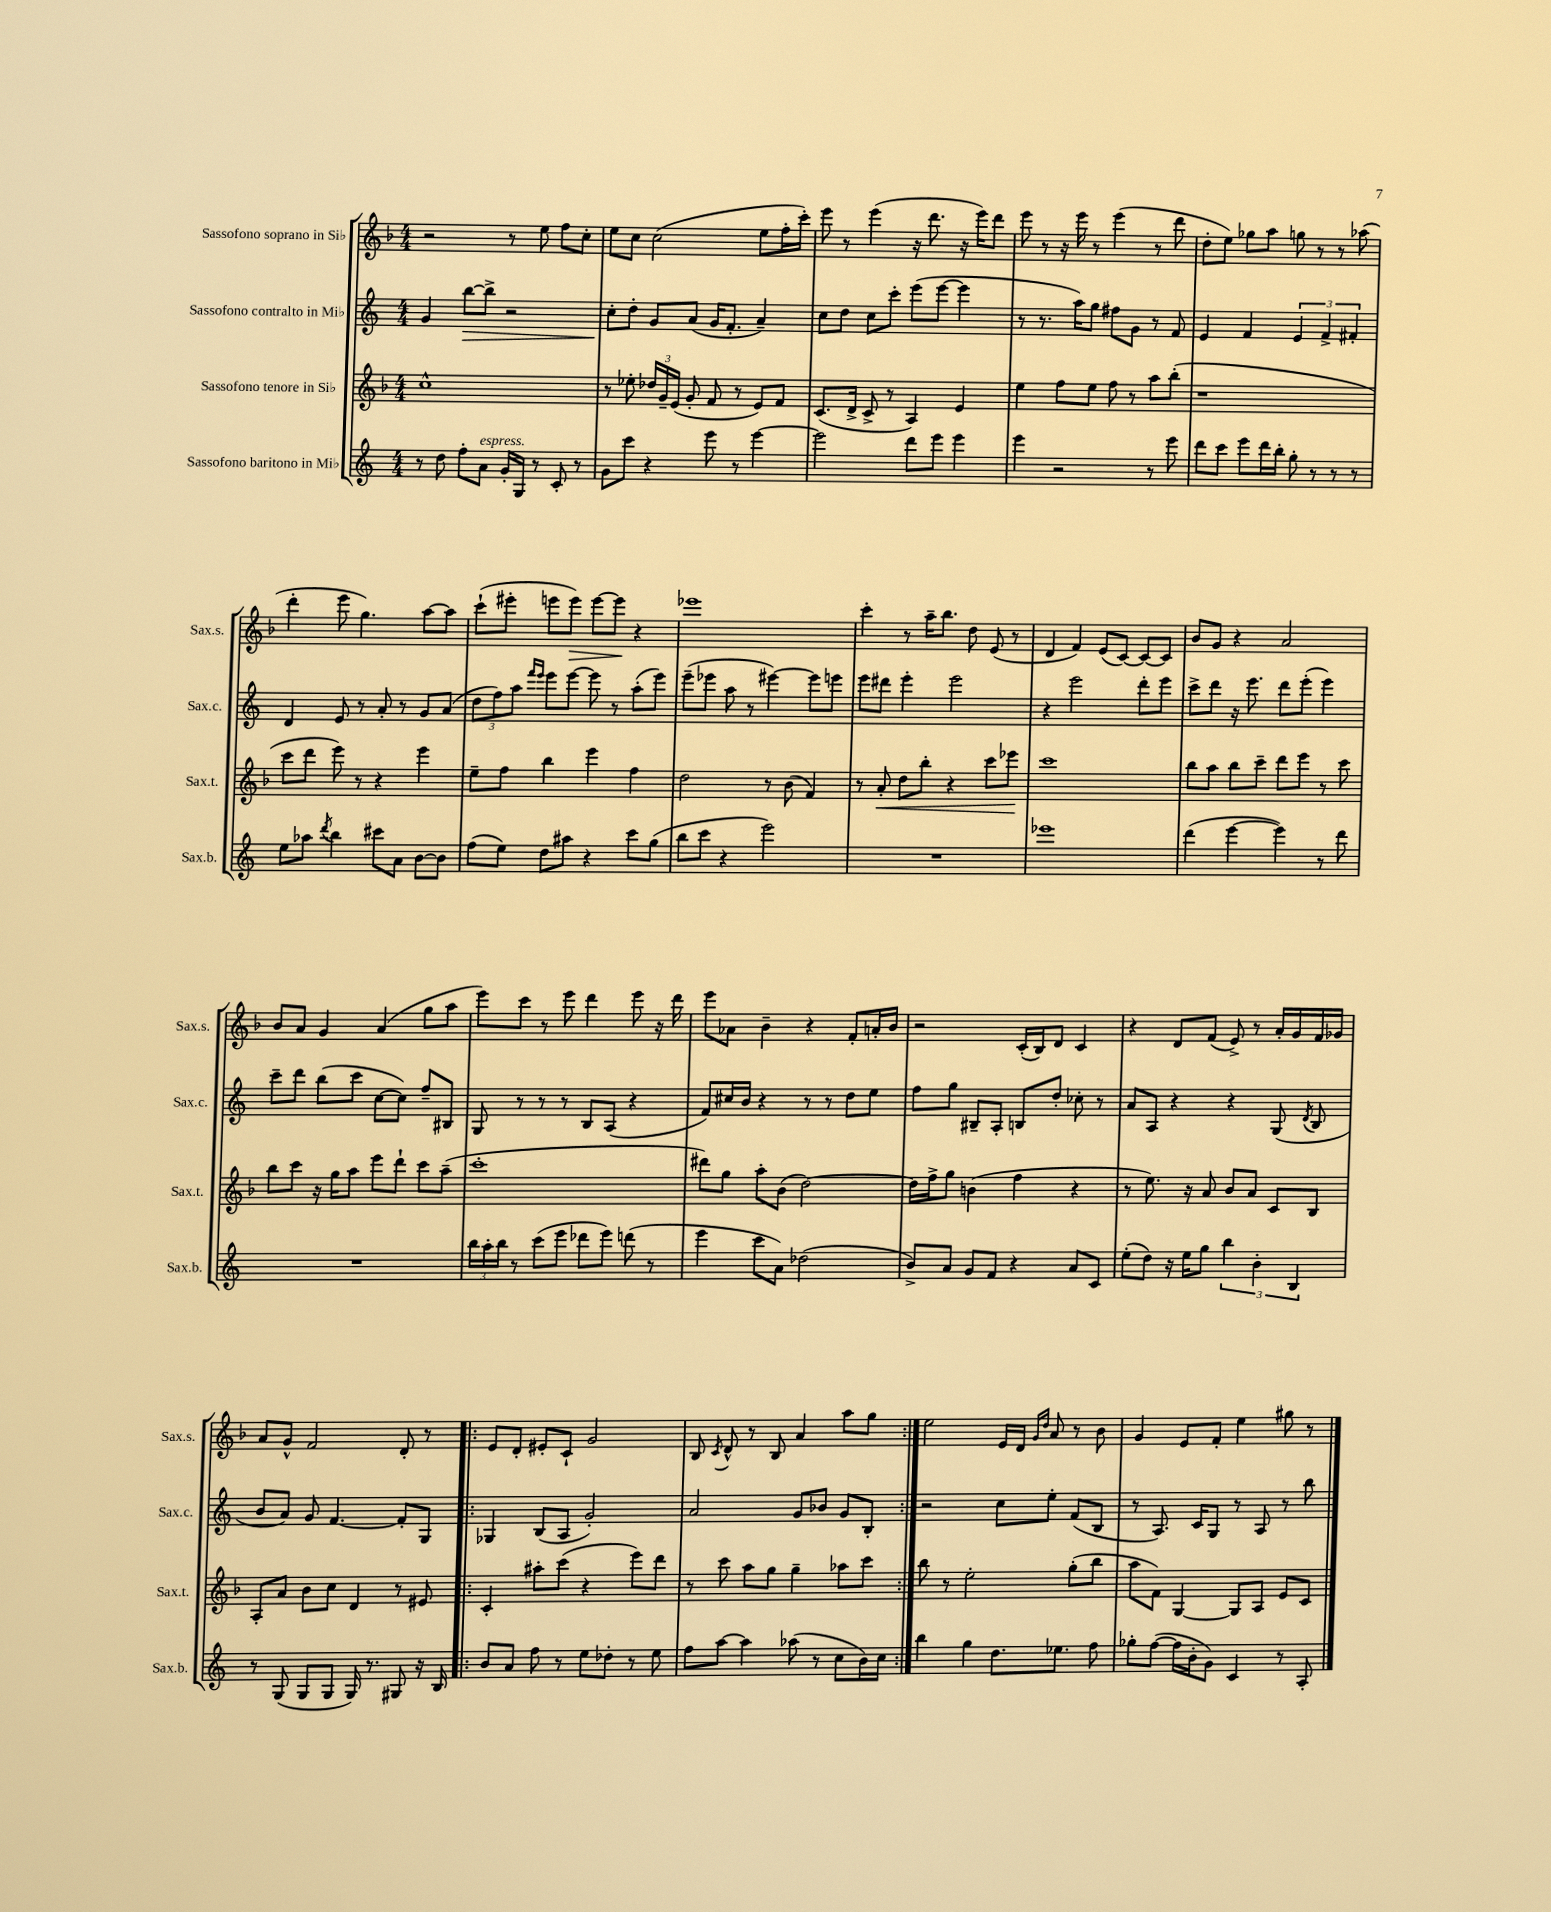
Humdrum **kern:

**kern	**kern	**kern	**kern
*staff4	*staff3	*staff2	*staff1
*clefG2	*clefG2	*clefG2	*clefG2
*k[]	*k[b-]	*k[]	*k[b-]
*M4/4	*M4/4	*M4/4	*M4/4
8r	1cc^^	4g	2r
8dd	.	.	.
8ff'	.	[8bb	.
8a	.	8bb^]	.
16g'	.	2r	8r
16G	.	.	.
8r	.	.	8ee
8c'	.	.	8ff
8r	.	.	8cc'
=	=	=	=
8g	8r	8cc'	8ee
8ccc	8ee-'	8dd'	8cc
4r	24dd-	8g	(2cc
.	24g~	.	.
.	(24e	.	.
.	8g'	(8a	.
8eee	8f	16g	.
.	.	8.f'	.
8r	8r	.	.
[4eee	8e)	4a~)	8ee
.	8f	.	16ff'
.	.	.	16ccc')
=	=	=	=
2eee]	(8.c	8cc	8eee
.	.	8dd	8r
.	16d^	.	.
.	8c^	8cc	(4eee
.	8r	8ccc'	.
8ddd	4A)	(8eee	16r
.	.	.	8.ddd
8eee	.	[8eee	.
4eee	4e	4eee]	16r
.	.	.	16eee)
.	.	.	8ddd
=	=	=	=
4eee	4ee	8r	8eee
.	.	8.r	8r
2r	8ff	.	16r
.	.	16aa)	16eee
.	8ee	8gg	8r
.	8ff	8ff#	(4eee
.	8r	8g	.
8r	8aa	8r	8r
8eee	(8bb-'	8f	8ddd
=	=	=	=
8ddd	1r	4e	8dd'
8ccc	.	.	8ee)
8eee	.	4f	8gg-
16ddd	.	.	8aa
16bb'	.	.	.
8gg'	.	6e	8gg
8r	.	.	8r
.	.	6f^	.
8r	.	.	8r
.	.	6f#'	.
8r	.	.	(8aa-
=	=	=	=
8ee	8ccc	4d	4ddd'
8aa-	8ddd	.	.
8qddd	.	.	.
4bb	8eee)	8e	8eee
.	8r	8r	4.gg)
8ccc#	4r	8a'	.
8a	.	8r	.
[8b	4eee	8g	[8aa
8b]	.	(8a	8aa]
=	=	=	=
(8ff	8ee~	12dd	(8ccc`
.	.	12ff)	.
8ee)	8ff	.	8eee#'
.	.	12aa	.
.	.	16qqfff	.
.	.	16qqeee	.
8dd	4bb-	8eee	8eee
8aa#	.	[8eee	8eee)
4r	4eee	8eee]	[8eee
.	.	8r	8eee]
8ccc	4ff	(8aa'	4r
(8gg	.	8eee)	.
=	=	=	=
8bb	2dd	(8eee~	1eee-
8ccc	.	8eee-	.
4r	.	8aa	.
.	.	8r	.
2eee)	8r	[4eee#)	.
.	(8b-	.	.
.	4f)	8eee#]	.
.	.	8eee	.
=	=	=	=
1r	8r	8eee	4ccc'
.	8a'	8ddd#	.
.	8dd	4eee'	8r
.	8bb-'	.	16aa~
.	.	.	8.bb-
.	4r	2eee	.
.	.	.	8dd
.	8ccc	.	(8e
.	8eee-	.	8r
=	=	=	=
1eee-	1ccc	4r	4d
.	.	2eee	4f)
.	.	.	(8e
.	.	.	[8c)
.	.	8ddd'	8c_
.	.	8eee	8c]
=	=	=	=
(4ddd	8bb-	8ccc^	8b-
.	8aa	8ddd	8g
[4eee	8bb-	16r	4r
.	.	8.eee	.
.	8ccc~	.	.
4eee])	8ddd	8ddd	2a
.	8eee	(8eee'	.
8r	8r	4eee)	.
8ddd	8ccc	.	.
=	=	=	=
1r	8bb-	8ccc~	8b-
.	8ccc	8ddd	8a
.	16r	(8bb	4g
.	16gg	.	.
.	8aa	8ccc	.
.	8eee	[8cc	(4a
.	8ddd`	8cc])	.
.	8ccc	8ff~	8gg
.	(8aa~	8B#	8aa
=	=	=	=
24bb	1ccc'	8G	8eee)
24aa'	.	.	.
24bb	.	.	.
8r	.	8r	8ccc
(8ccc	.	8r	8r
8eee	.	8r	8eee
8ddd-	.	8B	4ddd
8eee)	.	(8A	.
(8ddd	.	4r	8eee
8r	.	.	16r
.	.	.	16ddd
=	=	=	=
4eee	8ddd#)	8f)	8eee
.	8gg	16cc#	8a-
.	.	16b	.
8ccc	8aa'	4r	4b-~
8a)	(8b-	.	.
(2dd-	[2dd)	8r	4r
.	.	8r	.
.	.	8dd	8f'
.	.	8ee	16a'
.	.	.	16b-
=	=	=	=
8b^)	16dd]	8ff	2r
.	16ff^	.	.
8a	8gg	8gg	.
8g	(4b	8B#~	.
8f	.	8A'	.
4r	4ff	8B	(16c'
.	.	.	16B-)
.	.	8dd'	8d
8a	4r	8cc-'	4c
8c	.	8r	.
=	=	=	=
(8ee'	8r	8a	4r
8dd)	8.ee)	8A	.
16r	.	4r	8d
16ee	16r	.	.
8gg	8a	.	(8f
6bb	8b-	4r	8e^)
.	8a	.	8r
6b'	.	.	.
.	8c	(8G	16a'
.	.	.	16g
6B	.	.	.
.	.	8qd	.
.	8B-	8B	16f
.	.	.	16g-
=	=	=	=
8r	8A'	8b	8a
(8G	8a	8a)	8g^^
8G	8b-	8g	2f
8G	8cc	[4.f	.
16G)	4d	.	.
8.r	.	.	.
8G#	8r	8f']	8d'
16r	8e#	8G	8r
16B	.	.	.
=!|:	=!|:	=!|:	=!|:
8b	4c'	4G-	8e
8a	.	.	8d'
8ff	8aa#'	(8B	8e#'
8r	(8ccc	8A	8c`
8ee	4r	2g')	2g
8dd-'	.	.	.
8r	8eee)	.	.
8ee	8ddd	.	.
=	=	=	=
8ff	8r	2a	8B-
.	.	.	8qc
[8aa	8ccc	.	8d^^
4aa]	8aa	.	8r
.	8gg	.	8B-
(8aa-	4gg~	8g	4a
8r	.	8b-	.
8cc	8aa-	8g	8aa
16b)	8ccc	8B'	8gg
16cc	.	.	.
=:|!	=:|!	=:|!	=:|!
4bb	8bb-	2r	2ee
.	8r	.	.
4gg	2ee'	.	.
8.dd	.	8cc	16e
.	.	.	16d
.	.	.	16qqg
.	.	.	16qqdd
.	.	8ee'	8a
8.ee-	.	.	.
.	(8gg'	(8f	8r
8ff	8bb-	8B	8b-
=	=	=	=
8gg-'	8aa	8r	4g
([8ff	8f)	8.A)	.
16ff]	[4G	.	8e
16b'	.	16c	.
8g)	.	8G	8f'
4c	8G]	8r	4ee
.	8A	8A	.
8r	8e	8r	8gg#
8A'	8c	8bb	8r
==	==	==	==
*-	*-	*-	*-
